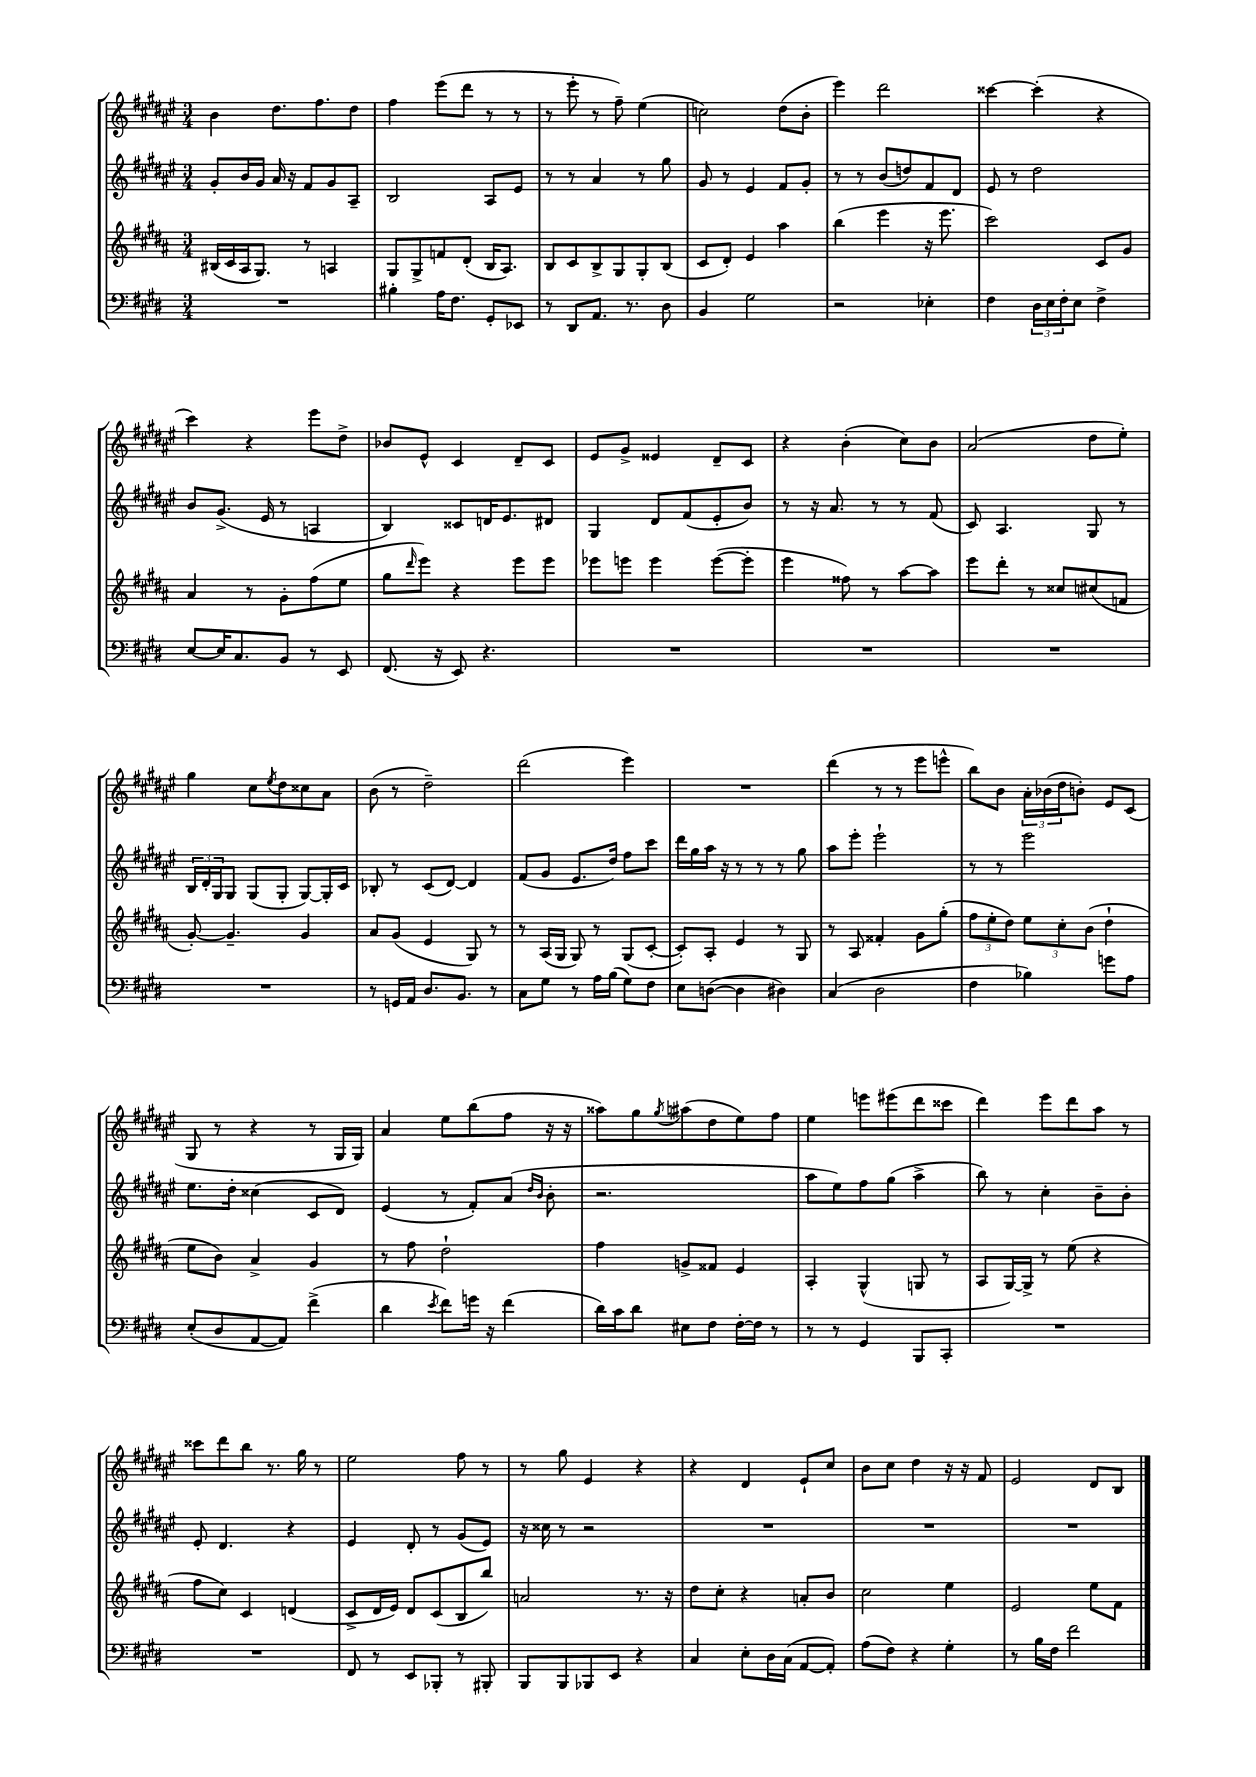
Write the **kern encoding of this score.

**kern	**kern	**kern	**kern
*part4	*part3	*part2	*part1
*staff4	*staff3	*staff2	*staff1
*clefF4	*clefG2	*clefG2	*clefG2
*k[f#c#g#d#]	*k[f#c#g#d#a#]	*k[f#c#g#d#a#e#]	*k[f#c#g#d#a#e#]
*M3/4	*M3/4	*M3/4	*M3/4
=3	=3	=3	=3
2.r	(16B#X/LL	8g#'/L	4b\
.	16c#/	.	.
.	16A#/J	16b/L	.
.	8.G#/J)	16g#/JJ	.
.	.	16a#/	8.dd#\L
.	.	16r	.
.	8r	8f#/L	.
.	.	.	8.ff#\
.	4An/	8g#/	.
.	.	8A#~/J	8dd#\J
=4	=4	=4	=4
4B#X'\	8G#/L	2B/	4ff#\
.	8G#^/	.	.
16A\KL	8fn/	.	(8eee#\L
8.F#\J	.	.	.
.	(8d#'/J	.	8ddd#\J
8GG#'/L	16B/KL	8A#/L	8r
.	8.A#/J)	.	.
8EE-X/J	.	8e#/J	8r
=5	=5	=5	=5
8r	8B/L	8r	8r
8DD#/L	8c#/	8r	8eee#'\
8.AA/J	8B^/	4a#/	8r
.	8G#/	.	8ff#~\)
8.r	.	.	.
.	8G#'/	8r	(4ee#\
8D#\	(8B/J	8gg#\	.
=6	=6	=6	=6
4BB/	8c#/L	8g#/	2ccn\)
.	8d#'/J)	8r	.
2G#\	4e/	4e#/	.
.	4aa#\	8f#/L	(8dd#\L
.	.	8g#'/J	8b'\J
=7	=7	=7	=7
2r	(4bb\	8r	4eee#\)
.	.	8r	.
.	4eee\	(8b/L	2ddd#\
.	.	8ddn/)	.
4E-X'\	16r	8f#/	.
.	8.eee\	.	.
.	.	8d#/J	.
=8	=8	=8	=8
4F#\	2ccc#\)	8e#/	[4ccc##X\
.	.	8r	.
24D#\LL	.	2dd#\	(4ccc##'\]
24E\	.	.	.
24F#'\J	.	.	.
8E\J	.	.	.
4F#^\	8c#/L	.	4r
.	8g#/J	.	.
!!LO:LB:g=z
=9	=9	=9	=9
[8E/L	4a#/	8b/L	4ccc#\)
16E/K]	.	(8.g#^/J	.
8.C#/	.	.	.
.	8r	.	4r
.	.	16e#/	.
8BB/J	8g#'\L	8r	.
8r	(8ff#\	4An/	8eee#\L
8EE/	8ee\J	.	8dd#^\J
=10	=10	=10	=10
(8.FF#/	8gg#\L	4B/)	8b-X/L
.	16qqddd#/	.	.
.	8eee\J)	.	8e#^^/J
16r	.	.	.
8EE/)	4r	8c##X/L	4c#/
4.r	.	16dn/K	.
.	.	8.e#/	.
.	8eee\L	.	8d#~/L
.	8eee\J	8d#X/J	8c#/J
=11	=11	=11	=11
2.r	8eee-X\L	4G#/	8e#/L
.	8eeen\J	.	8g#^/J
.	4eee\	8d#/L	4e##X/
.	.	(8f#/	.
.	([8eee\L	8e#'/	8d#~/L
.	8eee'\J]	8b/J)	8c#/J
=12	=12	=12	=12
2.r	4eee\	8r	4r
.	.	16r	.
.	.	8.a#/	.
.	8ff##X\)	.	(4b'\
.	8r	8r	.
.	[8aa#\L	8r	8cc#\L)
.	8aa#\J]	(8f#/	8b\J
=13	=13	=13	=13
2.r	8eee\L	8c#/)	(2a#/
.	8ddd#'\J	4.A#/	.
.	8r	.	.
.	8cc##X/L	.	.
.	(8cc#X/	8G#/	8dd#\L
.	8fn/J	8r	8ee#'\J)
!!LO:LB:g=z
=14	=14	=14	=14
2.r	[8g#'/)	24B/LL	4gg#\
.	.	24d#'/	.
.	.	24G#/J	.
.	4.g#~/]	8G#/J	.
.	.	(8G#/L	8cc#\L
.	.	.	8qee#/
.	.	8G#'/J	8dd#\
.	4g#/	[8G#/L)	8cc##X\
.	.	16G#'/L]	8a#\J
.	.	16c#/JJ	.
=15	=15	=15	=15
8r	8a#/L	8B-X'/	(8b\
16GGn/LL	(8g#/J	8r	8r
16AA/JJ	.	.	.
8.D#/L	4e/	(8c#/L	2dd#~\)
.	.	[8d#/J)	.
8.BB/J	.	.	.
.	8G#/)	4d#/]	.
8r	8r	.	.
=16	=16	=16	=16
8C#\L	8r	(8f#/L	(2ddd#\
8G#\J	(16A#/LL	8g#/J	.
.	16G#/JJ	.	.
8r	8G#/)	8.e#/L	.
16A\LL	8r	.	.
(16B\JJ	.	16dd#/Jk)	.
8G#\L)	(8G#/L	8ff#\L	4eee#\)
8F#\J	[8c#'/J	8ccc#\J	.
=17	=17	=17	=17
8E\L	8c#'/L])	16ddd#\LL	2.r
.	.	16gg#\	.
([8Dn\J	8A#'/J	16aa#\JJ	.
.	.	16r	.
4D\]	4e/	8r	.
.	.	8r	.
4D#X\)	8r	8r	.
.	8G#/	8gg#\	.
=18	=18	=18	=18
(4C#/	8r	8aa#\L	(4ddd#\
.	8A#/	8eee#'\J	.
2D#\	4f##X'/	2eee#`\	8r
.	.	.	8r
.	8g#\L	.	8eee#\L
.	(8gg#'\J	.	8eeen^^\J
=19	=19	=19	=19
4F#\	12ff#\L	8r	8bb\L)
.	12ee'\	.	.
.	.	8r	8b\J
.	12dd#\J)	.	.
4B-X\)	12ee\L	2eee#\	24a#'\LL
.	.	.	(24b-X\
.	12cc#'\	.	24dd#\J
.	.	.	8bn'\J)
.	(12b\J	.	.
8gn\L	4dd#`\	.	8e#/L
8A\J	.	.	(8c#/J
!!LO:LB:g=z
=20	=20	=20	=20
(8E'/L	8ee\L	8.ee#\L	8G#/
8D#/	8b\J)	.	8r
.	.	16dd#'\Jk	.
[8AA/	4a#^/	(4cc##X\	4r
8AA/J])	.	.	.
(4f#^\	4g#/	8c#/L	8r
.	.	8d#/J)	16G#/LL
.	.	.	16G#/JJ)
=21	=21	=21	=21
4d#\	8r	(4e#/	4a#/
.	8ff#\	.	.
8qe/	.	.	.
8f#\L)	2dd#`\	8r	8ee#\L
16gn\Jk	.	8f#'/L)	(8bb\
16r	.	.	.
(4f#\	.	(8a#/J	8ff#\J
.	.	16qqdd#/LL	.
.	.	16qqb/JJ	.
.	.	8b'\	16r
.	.	.	16r
=22	=22	=22	=22
16d#\LL)	4ff#\	2.r	8aa##X\L)
16c#\J	.	.	.
8d#\J	.	.	8gg#\
.	.	.	8qgg#/
8E#X\L	8gn^/L	.	(8aa#X\
8F#\J	8f##X/J	.	8dd#\
[16F#'\LL	4e/	.	8ee#\)
16F#\JJ]	.	.	.
8r	.	.	8ff#\J
=23	=23	=23	=23
8r	4A#'/	8aa#\L	4ee#\
8r	.	8ee#\)	.
4GG#/	(4G#^^/	8ff#\	8eeen\L
.	.	(8gg#\J	(8eee#X\
8BBB/L	8Gn/	4aa#^\	8ddd#\
8CC#'/J	8r	.	8ccc##X\J
=24	=24	=24	=24
2.r	8A#/L	8bb\)	4ddd#\)
.	[16G#/L)	8r	.
.	16G#^/JJ]	.	.
.	8r	4cc#'\	8eee#\L
.	(8ee\	.	8ddd#\
.	4r	8b~\L	8aa#\J
.	.	8b'\J	8r
!!LO:LB:g=z
=25	=25	=25	=25
2.r	8ff#\L	8e#'/	8ccc##X\L
.	8cc#\J)	4.d#/	8ddd#\
.	4c#/	.	8bb\J
.	.	.	8.r
.	(4dn/	4r	.
.	.	.	16gg#\
.	.	.	8r
=26	=26	=26	=26
8FF#/	8c#^/L	4e#/	2ee#\
8r	16d#/L	.	.
.	16e/JJ)	.	.
8EE/L	8d#/L	8d#'/	.
8BBB-X'/J	(8c#/	8r	.
8r	8B/	(8g#/L	8ff#\
8BBB#X'/	8bb/J)	8e#/J)	8r
=27	=27	=27	=27
8BBB/L	2an/	16r	8r
.	.	16cc##X\	.
8BBB/	.	8r	8gg#\
8BBB-X/	.	2r	4e#/
8EE/J	.	.	.
4r	8.r	.	4r
.	16r	.	.
=28	=28	=28	=28
4C#/	8dd#\L	2.r	4r
.	8cc#'\J	.	.
8E'\L	4r	.	4d#/
16D#\L	.	.	.
(16C#\JJ	.	.	.
[8AA/L	8an'/L	.	8e#`/L
8AA'/J])	8b/J	.	8cc#/J
=29	=29	=29	=29
(8A\L	2cc#\	2.r	8b\L
8F#\J)	.	.	8cc#\J
4r	.	.	4dd#\
4G#'\	4ee\	.	16r
.	.	.	16r
.	.	.	8f#/
=30	=30	=30	=30
8r	2e/	2.r	2e#/
16B\LL	.	.	.
16F#\JJ	.	.	.
2f#\	.	.	.
.	8ee\L	.	8d#/L
.	8f#\J	.	8B/J
==	==	==	==
*-	*-	*-	*-
